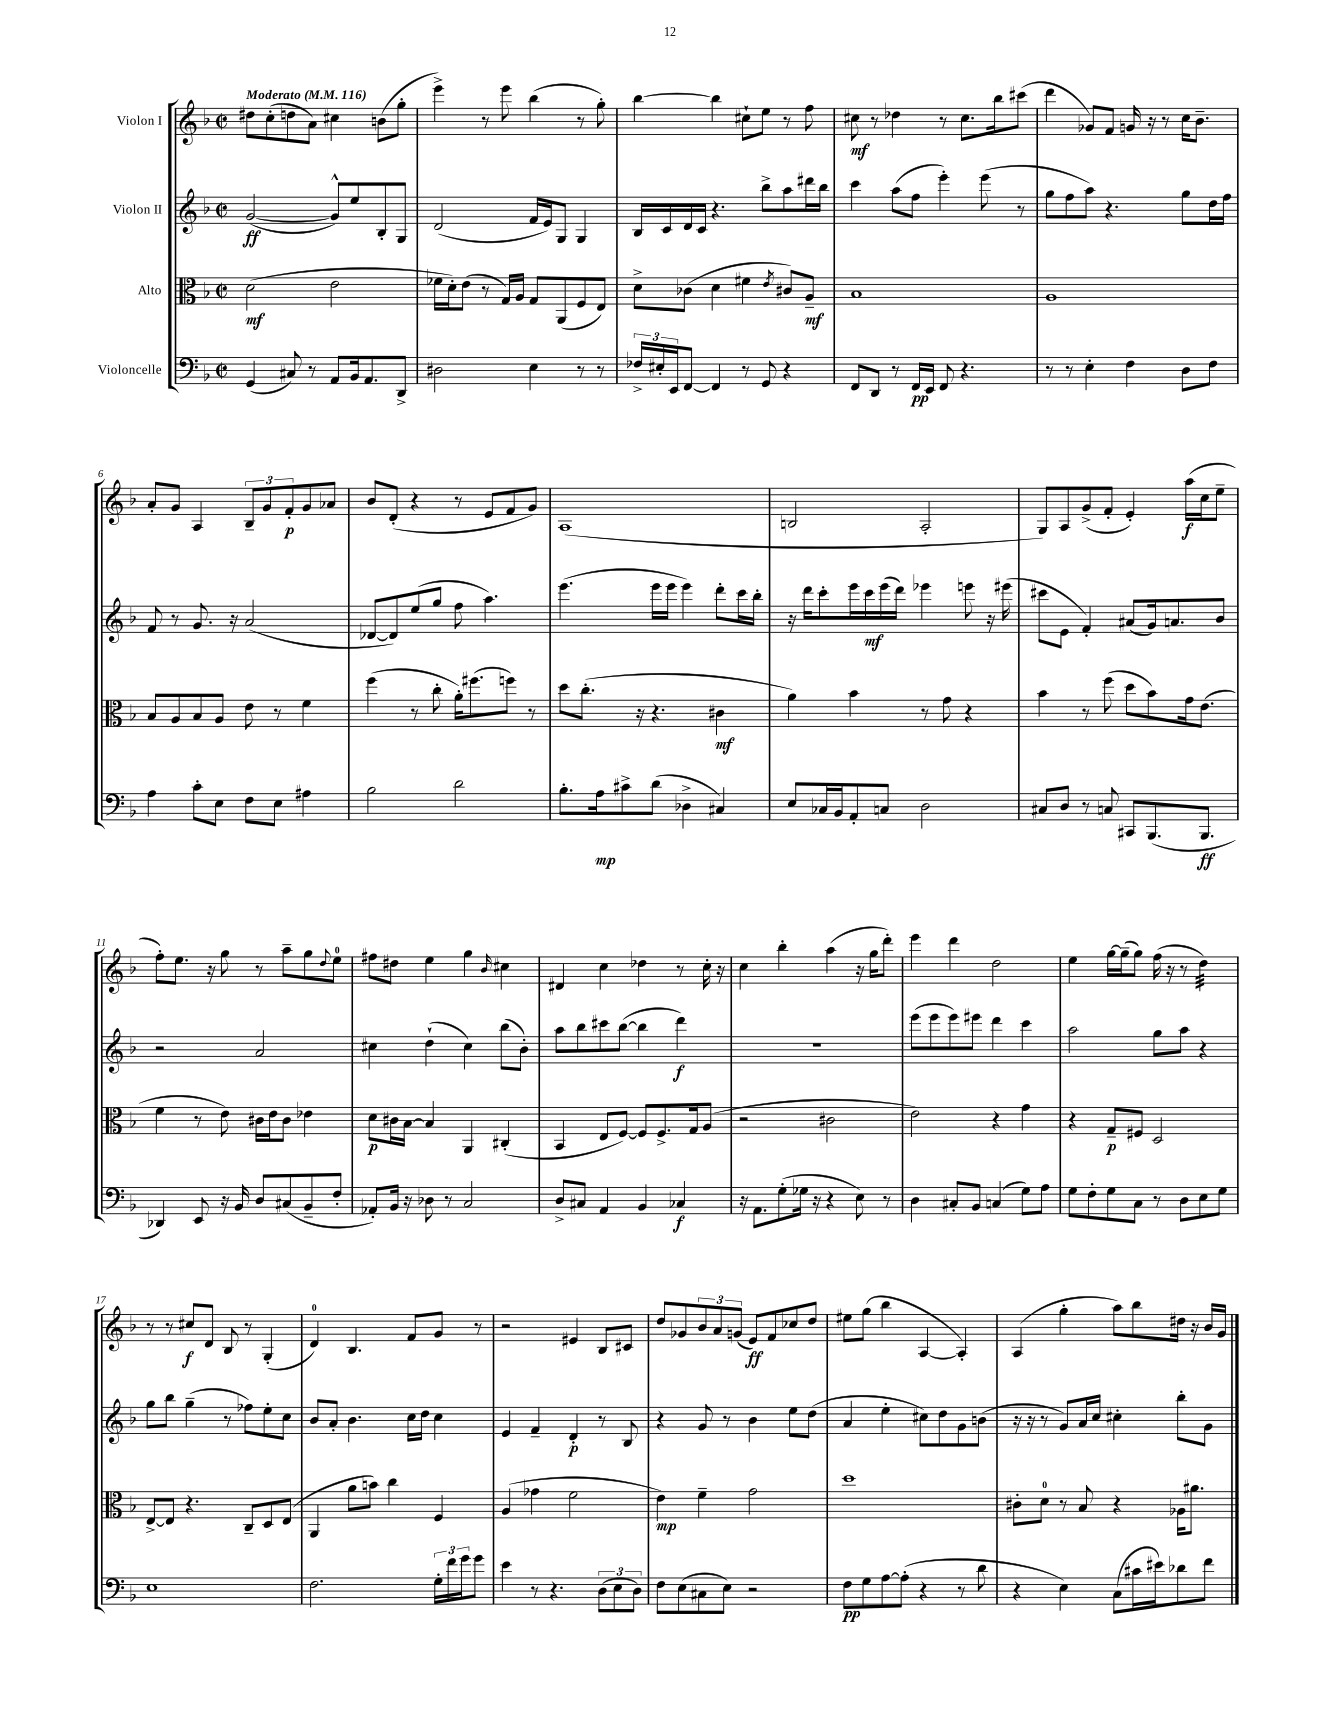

**kern	**kern	**kern	**kern
*staff4	*staff3	*staff2	*staff1
*clefF4	*clefC3	*clefG2	*clefG2
*k[b-]	*k[b-]	*k[b-]	*k[b-]
*M2/2	*M2/2	*M2/2	*M2/2
*met(c|)	*met(c|)	*met(c|)	*met(c|)
*MM116	*MM116	*MM116	*MM116
(4GG	(2d	([2g	8dd#
.	.	.	(8cc'
8C#)	.	.	8dd
8r	.	.	8a)
8AA	2e	8g^^])	4cc#
16BB-	.	8ee	.
8.AA	.	.	.
.	.	8B-'	(8b
8DD^	.	8G	8gg'
=	=	=	=
2D#	16f-	(2d	4eee^)
.	16d')	.	.
.	(8e	.	.
.	8r	.	8r
.	16G)	.	8eee
.	16A	.	.
4E	8G	16f	(4bb-
.	.	16e)	.
.	(8AA	8G	.
8r	8F	4G	8r
8r	8E)	.	8gg')
=	=	=	=
24F-^	8d^	16B-	[4bb-
24E#'	.	.	.
.	.	16c	.
24EE	.	.	.
[8FF	(8c-	16d	.
.	.	16c	.
4FF]	4d	4.r	4bb-]
8r	4f#	.	8cc#`
8GG	.	8bb-^	8ee
.	8qe	.	.
4r	8c#)	8aa	8r
.	8A~	16ddd#	8ff
.	.	16bb-	.
=	=	=	=
8FF	1B-	4ccc	8cc#
8DD	.	.	8r
8r	.	(8aa	4dd-
16FF	.	8ff	.
16EE	.	.	.
8FF	.	4eee')	8r
4.r	.	.	8.cc#
.	.	(8eee	.
.	.	.	16bb-
.	.	8r	(8ccc#
=	=	=	=
8r	1A	8gg	4ddd
8r	.	8ff	.
4E'	.	8aa)	8g-)
.	.	4.r	8f
4F	.	.	16g
.	.	.	16r
.	.	.	8r
8D	.	8gg	16cc
.	.	.	8.b-~
8F	.	16dd	.
.	.	16ff	.
=	=	=	=
4A	8B-	8f	8a'
.	8A	8r	8g
8c'	8B-	8.g	4A
8E	8A	.	.
.	.	16r	.
8F	8e	(2a	12B-~
.	.	.	12g
8E	8r	.	.
.	.	.	12f'
4A#	4f	.	8g
.	.	.	8a-
=	=	=	=
2B-	(4ff	[8d-	8b-
.	.	8d-])	(8d'
.	8r	(8ee	4r
.	8cc'	8gg	.
2d	16a')	8ff	8r
.	(8.ff#	.	.
.	.	4.aa)	8e
.	8ff)	.	8f
.	8r	.	8g)
=	=	=	=
8.B-'	8dd	(4.eee	(1A
.	(8.cc'	.	.
16A	.	.	.
8c#^	.	.	.
.	16r	.	.
(8d	4.r	16eee	.
.	.	16eee	.
4D-^	.	4eee)	.
4C#)	4c#	8ddd'	.
.	.	16ccc	.
.	.	16bb-'	.
=	=	=	=
8E	4a)	16r	2B
.	.	16ddd	.
16C-	.	8ccc'	.
16BB-	.	.	.
8AA'	4b-	16eee	.
.	.	16ccc	.
8C	.	(16eee	.
.	.	16ddd)	.
2D	8r	4eee-	2A'
.	8g	.	.
.	4r	8eee	.
.	.	16r	.
.	.	(16eee#	.
=	=	=	=
8C#	4b-	8ccc#	8G)
8D	.	8e	8A
8r	8r	4f')	(8g^
8C	(8ff	.	8f'
8CC#	8dd	(8a#	4e')
(8.BBB-	8b-)	16g)	.
.	.	8.a	.
.	16g	.	(16aa
8.BBB-	(8.e	.	16cc
.	.	8b-	8ee~
=	=	=	=
4DD-)	4f	2r	8ff')
.	.	.	8.ee
8EE	8r	.	.
.	.	.	16r
16r	8e)	.	8gg
16BB-	.	.	.
8D	16c#	2a	8r
.	16e	.	.
(8C#	8c#	.	8aa~
8BB-~	4e-	.	8gg
.	.	.	8qqdd
8F'	.	.	8ee
=	=	=	=
8AA-')	8d	4cc#	8ff#
16BB-	16c#	.	8dd#
16r	[16B-	.	.
8D-	4B-]	(4dd`	4ee
8r	.	.	.
2C	4AA	4cc#)	4gg
.	.	.	16qqb-
.	(4C#'	(8bb-	4cc#
.	.	8b-')	.
=	=	=	=
8D^	4BB-	8aa	4d#
8C#	.	8bb-	.
4AA	8E	8ccc#	4cc
.	[8F)	([8bb-	.
4BB-	8F]	4bb-]	4dd-
.	8.F^	.	.
4C-	.	4ddd)	8r
.	16G	.	.
.	(8A	.	16cc'
.	.	.	16r
=	=	=	=
16r	2r	1r	4cc
8.AA	.	.	.
(8G'	.	.	4bb-'
16G-	.	.	.
16r	.	.	.
4r	2c#	.	(4aa
8E)	.	.	16r
.	.	.	16gg
8r	.	.	8ddd')
=	=	=	=
4D	2e)	(8eee	4eee
.	.	8eee	.
8C#'	.	8eee)	4ddd
8BB-	.	8eee#	.
(4C	4r	4ddd	2dd
8G)	4g	4ccc	.
8A	.	.	.
=	=	=	=
8G	4r	2aa	4ee
8F'	.	.	.
8G	8G~	.	[16gg
.	.	.	(16gg~]
8C	8F#	.	8gg)
8r	2D	8gg	(16ff
.	.	.	16r
8D	.	8aa	8r
8E	.	4r	4dd)
8G	.	.	.
=	=	=	=
1E	[8E^	8gg	8r
.	8E]	8bb-	8r
.	4.r	(4gg~	8cc#
.	.	.	8d
.	.	8r	8B-
.	8C~	8ff-)	8r
.	8D	8ee'	(4G'
.	(8E	8cc	.
=	=	=	=
2.F	4AA	8b-	4d)
.	.	8a'	.
.	8a	4.b-	4.B-
.	8b)	.	.
.	4cc	.	.
.	.	16cc	8f
.	.	16dd	.
24G'	4F	4cc	8g
24f	.	.	.
24g	.	.	.
8g	.	.	8r
=	=	=	=
4e	(4A	4e	2r
8r	4g-	4f~	.
4.r	.	.	.
.	2f	4d'	4e#
(12D	.	8r	8B-
12E	.	.	.
.	.	8B-	8c#
12D)	.	.	.
=	=	=	=
8F	4e)	4r	8dd
(8E	.	.	8g-
8C#	4f~	8g	12b-
.	.	.	12a
8E)	.	8r	.
.	.	.	(12g
2r	2g	4b-	8e)
.	.	.	8f
.	.	8ee	8cc-
.	.	(8dd	8dd
=	=	=	=
8F	1dd	4a	8ee#
8G	.	.	(8gg
[8A	.	4ee'	4bb-
(8A']	.	.	.
4r	.	8cc#)	[4A
.	.	8dd	.
8r	.	8g	4A'])
8d	.	(8b	.
=	=	=	=
4r	8c#'	16r	(4A
.	.	16r	.
.	8d	8r	.
4E)	8r	8g)	4gg'
.	8B-	16a	.
.	.	16cc	.
(8C	4r	4cc#'	8aa)
16c#	.	.	8bb-
16e#)	.	.	.
8d-	16A-	8bb-'	16dd#
.	8.a#	.	16r
8f	.	8g	16b-
.	.	.	16g
==	==	==	==
*-	*-	*-	*-
